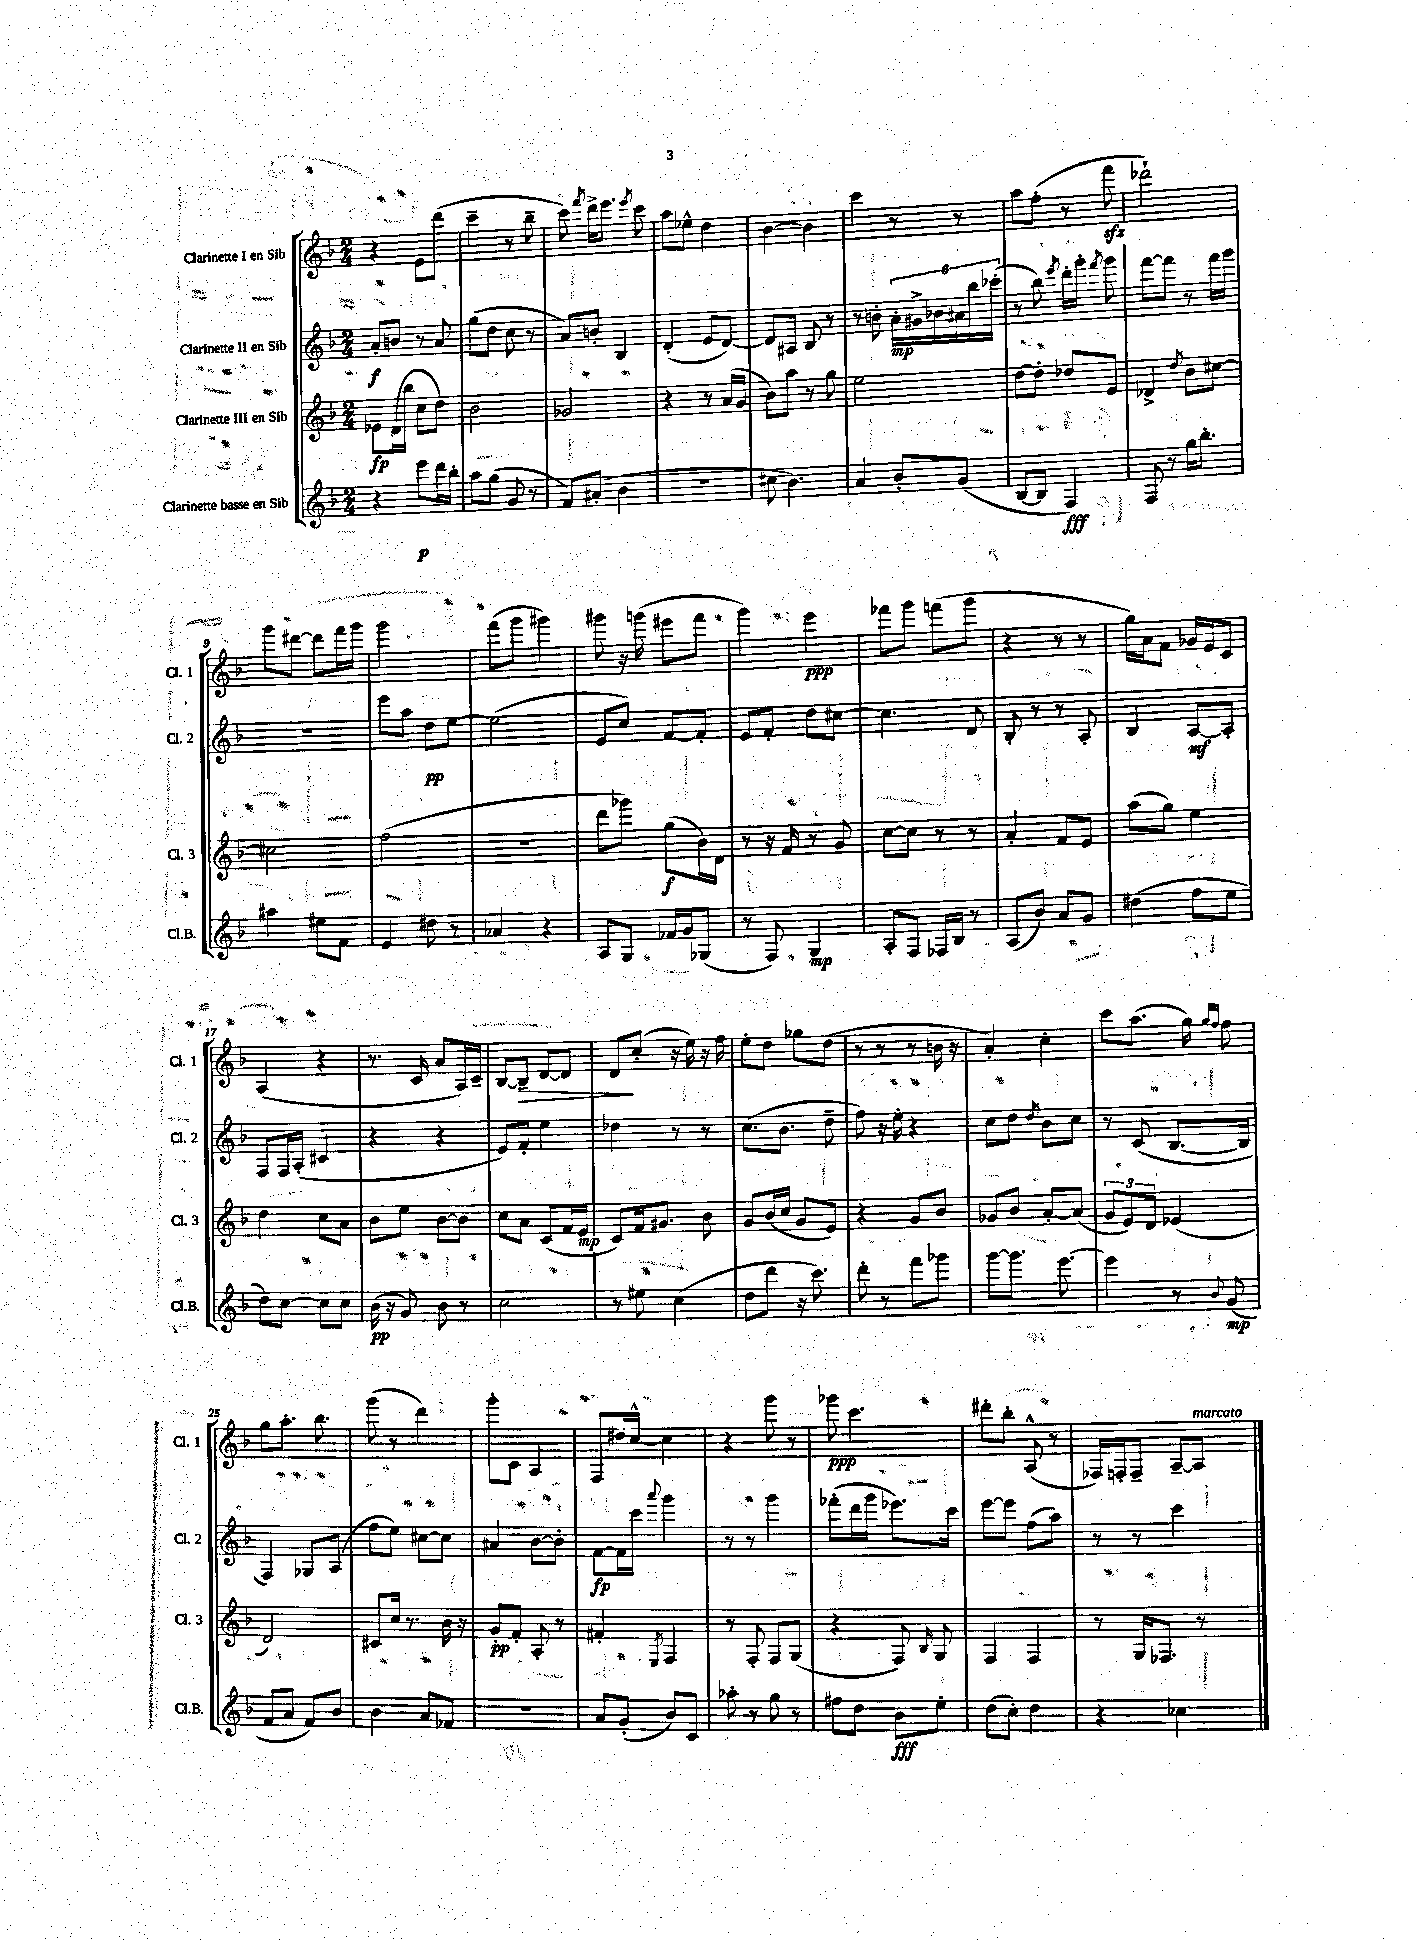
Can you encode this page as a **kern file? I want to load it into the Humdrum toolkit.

**kern	**kern	**kern	**kern
*staff4	*staff3	*staff2	*staff1
*clefG2	*clefG2	*clefG2	*clefG2
*k[b-]	*k[b-]	*k[b-]	*k[b-]
*M2/4	*M2/4	*M2/4	*M2/4
4r	8e-\L	8a'/L	4r
.	(16d\L	8b/J	.
.	16bb-\JJ	.	.
8eee\L	8cc\L	8r	8e\L
16ddd\L	8dd\J)	8a/	(8ddd\J
16bb-'\JJ	.	.	.
=	=	=	=
8aa\L	2b-\	(8gg\L	4ccc~\
(8gg\J	.	8dd\J	.
8g/	.	8cc\	8r
8r	.	8r	8bb-~\
=	=	=	=
8f/L)	2g-/	8a/L)	8ccc\)
.	.	.	8qfff/
(8a#'/J	.	8b'/J	16ddd^\LK
.	.	.	8.eee\J
4b-\	.	4B-/	.
.	.	.	8qeee/
.	.	.	8ccc\
=	=	=	=
2r	4r	(4d'/	8aa\L
.	.	.	8ee-^^\J
.	8r	8e/L	4dd\
.	(16a/LL	[8d/J)	.
.	16g/JJ	.	.
=	=	=	=
8cc#\	8b-\L)	8d/]L	[4b-\
4.b-\)	8aa\J	8A#/J	.
.	8r	8B-/	4b-\]
.	8gg\	8r	.
=	=	=	=
4a/	2ee\	8r	4ccc\
.	.	8b'\	.
8b-'/L	.	24a'\LL	8r
.	.	24g#^\	.
.	.	24b-\	.
(8g/J	.	24a#\	8r
.	.	24bb-\	.
.	.	(24ccc-'\JJ	.
=	=	=	=
[8B-/L	[8dd\L	8r	8aa\L
8B-/]J	8dd'\]J	8bb-\)	(8ff'\J
.	.	8qeee/	.
4F/)	8dd-/L	16ddd'\LL	8r
.	.	16ggg'\JJ	.
.	.	8qfff/	.
.	8e/J	8ggg\	8fff\
=	=	=	=
8F/	4d-^/	[8fff\L	2ddd-`\)
8r	.	8fff\]J	.
.	8qdd/	.	.
16gg\LK	8b-\L	8r	.
8.bb-'\J	.	.	.
.	[8cc#\J	16fff\LL	.
.	.	16ggg\JJ	.
=	=	=	=
4aa#\	2cc#\]	2r	8ggg\L
.	.	.	[8ddd#\J
8ee#\L	.	.	8ddd#\]L
8f\J	.	.	16fff\L
.	.	.	16ggg\JJ
=	=	=	=
4e/	(2ff\	8eee\L	2ggg\
.	.	8aa\J	.
8dd#\	.	8dd\L	.
8r	.	[8ee\J	.
=	=	=	=
4a-/	2r	(2ee\]	(8fff\L
.	.	.	8ggg\J
4r	.	.	4ggg#\)
=	=	=	=
8A/L	8ddd\L	8e/L	8ggg#\
8G/J	8ggg-\J)	8cc/J)	16r
.	.	.	(16ggg\
16f-/LL	(8gg\L	[8f/L	8eee#\L
16g/J	.	.	.
(8G-/J	16b-\L)	8f'/]J	8fff\J
.	16d\JJ	.	.
=	=	=	=
8r	8r	8e/L	4ggg\)
8F/)	16r	8f'/J	.
.	16f/	.	.
4G/	8r	8dd\L	4eee\
.	8g/	[8cc#\J	.
=	=	=	=
8A'/L	[8cc\L	4.cc#\]	8fff-\L
8F/J	8cc\]J	.	8ggg\J
16F-/LL	8r	.	(8fff\L
16B-/JJ	.	.	.
8r	8r	8d/	8ggg\J
=	=	=	=
(8A/L	4a'/	8B-'/	4r
8b-/J)	.	8r	.
8a/L	8f/L	8r	8r
8g/J	8e/J	8A'/	8r
=	=	=	=
(4dd#\	(8aa\L	4B-/	16gg\LL)
.	.	.	16a\J
.	8gg\J)	.	8f\J
8ff\L	4ee\	[8A/L	16g-/LL
.	.	.	16e/J
8ee\J	.	8A'/]J	8c/J
=	=	=	=
8dd\L)	4dd\	8F/L	(4A/
[8cc\J	.	16F/L	.
.	.	(16A'/JJ	.
8cc\]L	8cc\L	4c#/	4r
8cc\J	8a\J	.	.
=	=	=	=
(16b-\	8b-\L	4r	8.r
16r	.	.	.
8g/)	8ee\J	.	.
.	.	.	16c/
8b-\	[8b-\L	4r	8a/L
8r	8b-\]J	.	16A/L)
.	.	.	16c~/JJ
=	=	=	=
2cc\	8cc\L	8e/L)	[8B-/L
.	8a\J	8f'/J	8B-~/]J
.	(8c/L	4ee\	[8d/L
.	16f/L	.	8d/]J
.	16e/JJ	.	.
=	=	=	=
8r	8c/L)	4dd-\	8d/L
8ee#\	16f/k	.	(8cc'/J
.	8.g#/J	.	.
(4cc\	.	8r	16r
.	.	.	16ee\)
.	8b-\	8r	16r
.	.	.	16ff\
=	=	=	=
8dd\L	8g/L	(8.cc\L	8ee'\L
8ddd\J	(16b-/L	.	8dd\J
.	16cc/JJ	8.b-\J	.
16r	8g/L	.	8gg-\L
8.ccc\)	.	.	.
.	8e/J)	8dd~\	(8dd\J
=	=	=	=
8ddd'\	4r	8ff\)	8r
8r	.	16r	8r
.	.	16ee'\	.
8fff\L	8g/L	4r	8r
8ggg-\J	8b-/J	.	16b\
.	.	.	16r
=	=	=	=
[8ggg\L	8g-/L	8cc\L	4a'/)
8.ggg\]J	8b-/J	8dd\J	.
.	.	8qdd/	.
.	[8a'/L	8b-\L	4cc'\
[8.eee\	.	.	.
.	(8a/]J	8cc\J	.
=	=	=	=
4eee\]	12g/L	8r	8ccc\L
.	12e/)	.	.
.	.	(8c/	(8.aa\J
.	12d/J	.	.
8r	(4e-/	[8.B-/L	.
.	.	.	16gg\)
.	.	.	16qqgg/LL
8qqb-/	.	.	16qqff/JJ
(8g/	.	.	8ff\
.	.	16B-/]Jk	.
=	=	=	=
8f/L	2d/)	4F/)	8gg\L
8a/J	.	.	8.aa'\J
8f/L)	.	8G-/L	.
.	.	.	8.bb-\
8b-/J	.	(8A/J	.
=	=	=	=
4b-\	8c#/L	8ff\L	(8ggg\
.	16cc/Jk	8ee\J)	8r
.	8.r	.	.
8a/L	.	[8cc#\L	4ddd\)
8f-/J	16b-\	8cc#\]J	.
.	16r	.	.
=	=	=	=
2r	8g'/L	4a#/	8ggg'\L
.	8f'/J	.	8c\J
.	8A'/	[8b-\L	4A/
.	8r	8b-'\]J	.
=	=	=	=
8a/L	4f#'/	[8f\L	8F/L
(8g'/J	.	16f\]L	16dd#/L
.	.	16ccc\JJ	[16cc^^/JJ
.	8qE/	8qqaaa/	.
8b-/L)	4F/	4ggg\	4cc\]
8c/J	.	.	.
=	=	=	=
8aa-'\	8r	8r	4r
8r	8F'/	8r	.
8gg\	8F/L	4ggg\	8ggg\
8r	(8G/J	.	8r
=	=	=	=
8ff#\L	4r	(8fff-'\L	8ggg-\
8dd\J	.	16ddd\L	4.ccc\
.	.	16ggg\JJ	.
8b-\L	8F/)	8.eee-\L)	.
.	16qqB-/	.	.
8ee'\J	8G/	.	.
.	.	16ccc\Jk	.
=	=	=	=
(8dd\L	4F/	[8eee\L	8ddd#'\L
8cc'\J)	.	8eee\]J	8bb-'\J
4dd\	4F/	(8ff\L	(8A^^/
.	.	8aa\J)	8r
=	=	=	=
4r	8r	8r	16F-/LL)
.	.	.	16F'/J
.	16G/LK	8r	8F~/J
.	8.F-/J	.	.
4cc-\	.	4ccc\	[8A~/L
.	8r	.	8A/]J
==	==	==	==
*-	*-	*-	*-
